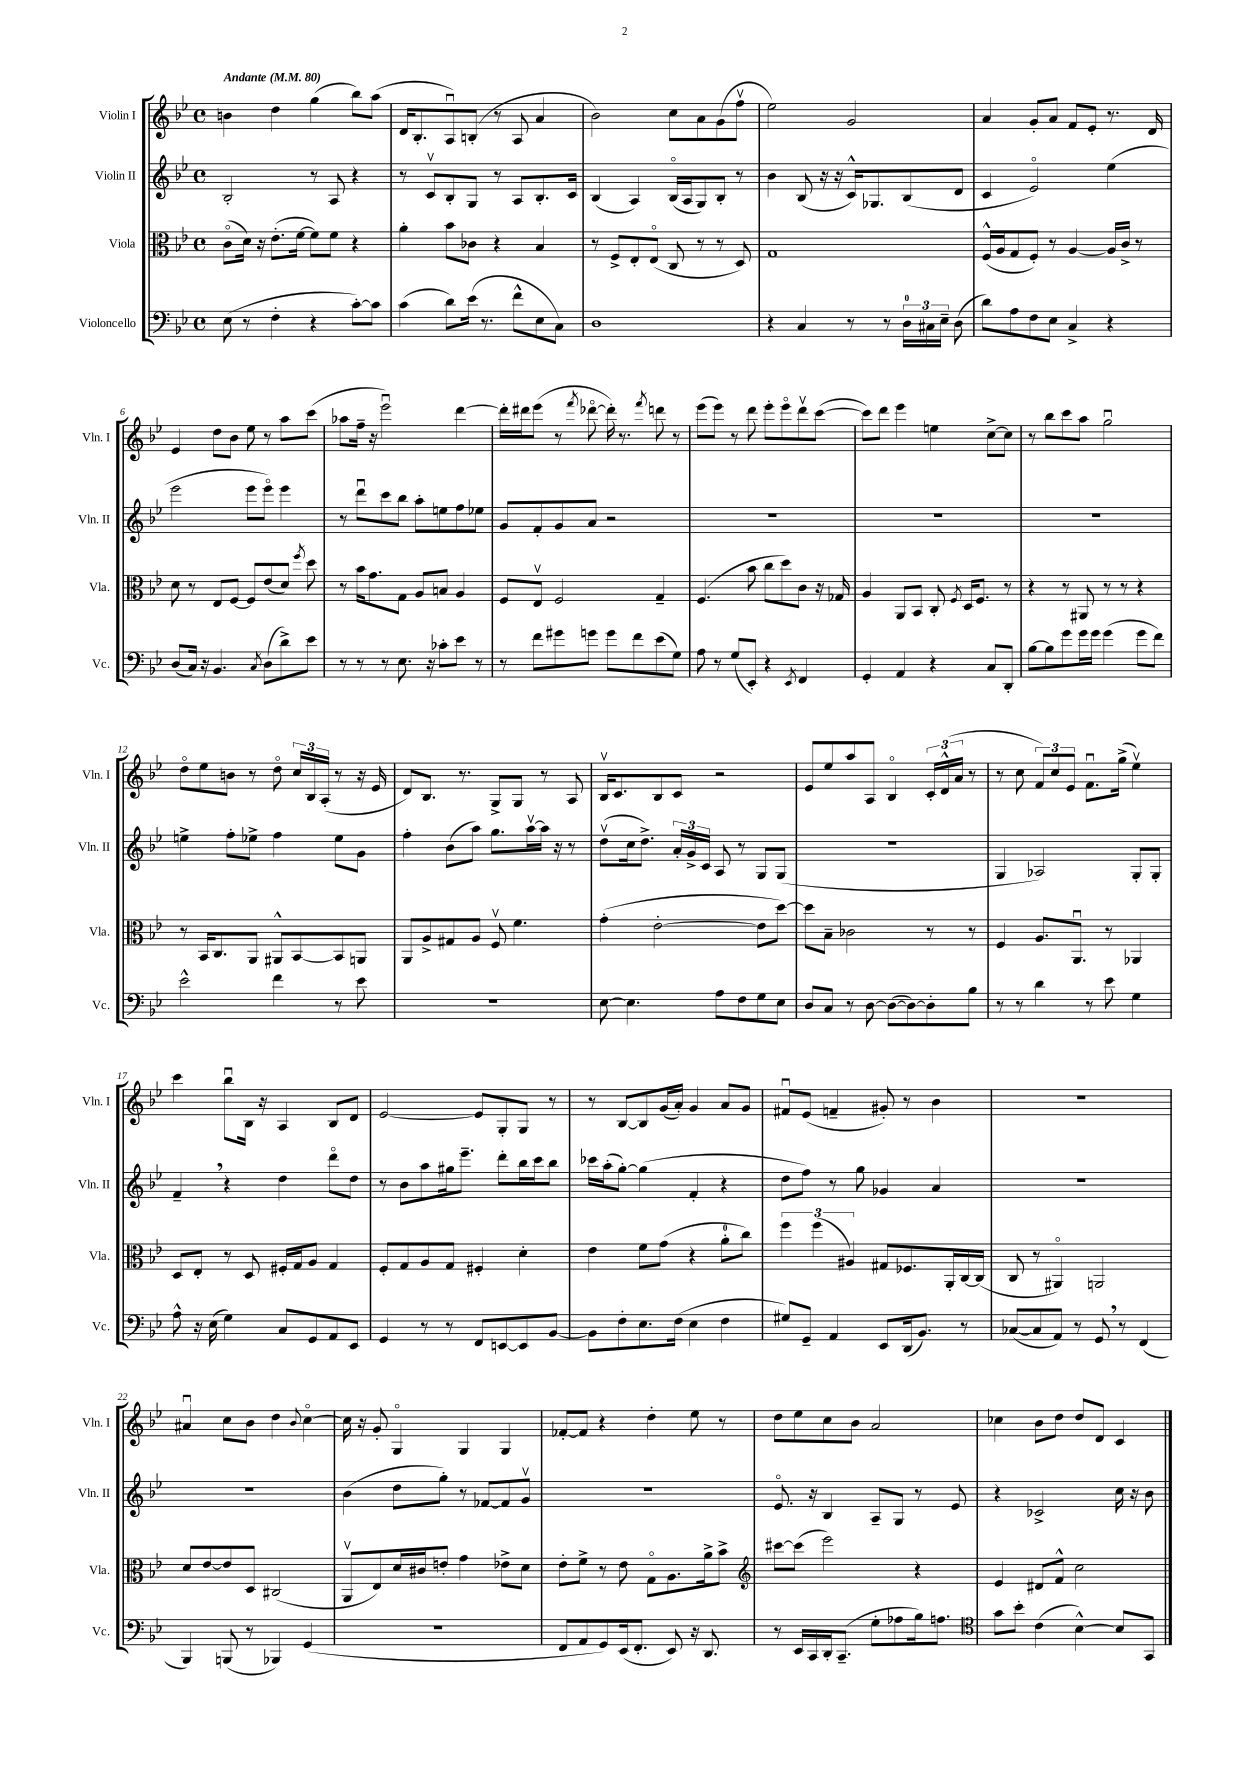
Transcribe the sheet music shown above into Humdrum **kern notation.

**kern	**kern	**kern	**kern
*part4	*part3	*part2	*part1
*staff4	*staff3	*staff2	*staff1
*I"Violoncello	*I"Viola	*I"Violin II	*I"Violin I
*I'Vc.	*I'Vla.	*I'Vln. II	*I'Vln. I
*clefF4	*clefC3	*clefG2	*clefG2
*k[b-e-]	*k[b-e-]	*k[b-e-]	*k[b-e-]
*M4/4	*M4/4	*M4/4	*M4/4
*met(c)	*met(c)	*met(c)	*met(c)
*MM80	*MM80	*MM80	*MM80
=1	=1	=1	=1
!	!	!	!LO:TX:a:B:t=Andante
(8E-\	(8c\L	2B-'/	4bn\
8r	16d\Jk)	.	.
.	16r	.	.
4F'\	(8.e-'\L	.	4dd\
.	[16f\Jk	.	.
4r	8f\L])	8r	(4gg\
.	8f\J	8A/	.
[8c'\L)	4r	4r	8bb-\L)
8c\J]	.	.	(8aa\J
=2	=2	=2	=2
(4c\	4a'\	8r	16d/KL
.	.	.	8.B-'/
.	.	8cv/L	.
8d\L)	8b-\L	8B-'/	8Au/)
(16e-\Jk	8c-X\J	8G/J	(8Bn'/J
8.r	.	.	.
.	4r	8r	8r
8f^^\L	.	8A/L	8A/
8E-\	4B-/	8.B-'/	4a/
8C\J)	.	.	.
.	.	16c/Jk	.
=3	=3	=3	=3
1D	8r	(4B-/	2b-\)
.	8F^/L	.	.
.	8E-'/	4A/)	.
.	(8E-/J	.	.
.	8C/	(16B-/LL	8cc\L
.	.	16A/J	.
.	8r	8G/)	8a\
.	8r	8B-'/J	(8g\
.	8D/)	8r	8ffv\J
=4	=4	=4	=4
4r	1G	4b-\	2ee-\)
4C/	.	(8B-/	.
.	.	16r	.
.	.	16r	.
8r	.	16c^^/KL)	2g/
.	.	8.G-X/	.
8r	.	.	.
24D\LL	.	(8B-/	.
24C#X\	.	.	.
24E-~\JJ	.	.	.
(8D\	.	8d/J	.
=5	=5	=5	=5
8d\L)	(16F^^/LL	4c/	4a/
.	16A/J	.	.
8A\	8G/	.	.
8F\	8F'/J)	2e-/)	8g'/L
8E-\J	8r	.	8a/J
4C^/	[4A/	.	8f/L
.	.	.	8e-'/J
4r	16A/LL]	(4ee-\	8.r
.	16c^/JJ	.	.
.	8r	.	.
.	.	.	16d/
!!LO:LB:g=z
=6	=6	=6	=6
(8D/L	8d\	2eee-\	4e-/
16C/Jk)	8r	.	.
16r	.	.	.
4.BB-/	8E-/L	.	8dd\L
.	[8F/J	.	8b-\J
.	8F/L]	8eee-\L	8ee-\
8qC/	.	.	.
(8D\L	(8e-/	8eee-\J)	8r
8d^\)	8d/J)	4eee-\	8aa\L
.	8qff/	.	.
8e-\J	8dd\	.	(8ccc\J
=7	=7	=7	=7
8r	8r	8r	8aa-X\L
8r	16b-\KL	8dddu\L	16ff~\Jk
.	8.g\	.	16r
8r	.	8ccc\	2eee-u\)
8.E-\	8G\J	8bb-\J	.
.	8A/L	8aa'\L	.
16r	.	.	.
8c-X'\L	8Bn/J	8een\	.
8e-\J	4A/	8ff\	[4ddd\
8r	.	8ee-X\J	.
=8	=8	=8	=8
8r	8F/L	8g/L	16ddd'\LL]
.	.	.	16ddd#X\J
8f\L	8E-v/J	8f'/	(8eee-\J
8g#X\	2F/	8g/	8r
.	.	.	8qfff/
8gn\J	.	8a/J	[8ddd-X\
8g\L	.	2r	16ddd-'\])
.	.	.	8.r
8f\	.	.	.
.	.	.	8qfff/
(8e-\	4G~/	.	8dddn\
8G\J)	.	.	8r
=9	=9	=9	=9
8A\	(4.F/	1r	(8eee-\L
8r	.	.	8eee-\J)
(8G/L	.	.	8r
8EE-'/J)	8b-\	.	8ddd\
4r	8cc\L	.	8eee-'\L
.	8dd\)	.	8eee-\
8qEE-/	.	.	.
4FF/	8c\J	.	8dddv\
.	16r	.	([8ccc\J
.	16G-X/	.	.
=10	=10	=10	=10
4GG'/	4A/	1r	8ccc\L])
.	.	.	8ddd\J
4AA/	8AA/L	.	4eee-\
.	8BB-/J	.	.
4r	8C'/	.	4een\
.	8qF/	.	.
.	16D/KL	.	.
.	8.F/J	.	.
8C/L	.	.	[8cc^\L
8DD'/J	8r	.	8cc\J]
=11	=11	=11	=11
[8B-\L	4r	1r	8r
8B-\]	.	.	8bb-\L
8g\	8r	.	8ccc\
16g\L	8AA#X/	.	8aa\J
16g\JJ	.	.	.
(4g\	8r	.	2ggu\
.	8r	.	.
8g\L	4r	.	.
8f\J)	.	.	.
!!LO:LB:g=z
=12	=12	=12	=12
2e-^^\	8r	4een^\	8dd\L
.	16BB-/KL	.	8ee-\
.	8.C/	.	.
.	.	8ff'\L	8bn\J
.	8AA/J	8ee-X^\J	8r
4f\	8AA#X^^/L	4ff\	8dd\
.	[8BB-/	.	24cc/LL
.	.	.	24B-/
.	.	.	(24A'/JJ
8r	8BB-/]	8ee-\L	8r
8e-\	8AAn/J	8g\J	16r
.	.	.	16e-/
=13	=13	=13	=13
1r	8AA/L	4ff'\	8d/L)
.	8A^/	.	8.B-/J
.	8G#X/	(8b-\L	.
.	.	.	8.r
.	8A/J	8aa\J)	.
.	8Fv/	8.gg\L	8G^/L
.	4.f\	.	8G/J
.	.	[16aav\L	.
.	.	16aa\JJ]	8r
.	.	16r	.
.	.	8r	8A/
=14	=14	=14	=14
[8E-\	(4g'\	(8ddv\L	16B-v/KL
.	.	.	8.c/
4.E-\]	.	16cc\k	.
.	.	8.dd^\J)	.
.	[2e-'\	.	8B-/
.	.	24a'/LL	8c/J
.	.	24g^/	.
.	.	24c/JJ	.
8A\L	.	8A/	2r
8F\	.	8r	.
8G\	8e-\L]	8G/L	.
8E-\J	[8dd\J)	(8G/J	.
=15	=15	=15	=15
8D/L	8dd\L]	1r	8e-/L
8C/J	8B-~\J	.	8ee-/
8r	2c-X\	.	8aa/
[8D\	.	.	8A/J
(8D\L_	.	.	4B-/
8D\_)	.	.	.
8D'\]	8r	.	24c'/LL
.	.	.	(24d^^/
.	.	.	24a/JJ
8B-\J	8r	.	8r
=16	=16	=16	=16
8r	4F/	4G/	8r
8r	.	.	8cc\
4d\	8.A/L	2A-X/)	12f/L)
.	.	.	12cc/
.	.	.	12e-/J
.	8.AAu/J	.	.
8r	.	.	8.fu\L
8e-\	8r	.	.
.	.	.	(16gg^\Jk
4G\	4AA-X/	8G'/L	4ee-v\)
.	.	8G'/J	.
!!LO:LB:g=z
=17	=17	=17	=17
8A^^\	8D/L	4f~,/	4ccc\
16r	8E-'/J	.	.
(16E-\	.	.	.
4G\)	8r	4r	8bb-u\L
.	8D/	.	16B-\Jk
.	.	.	16r
8C/L	16F#X'/LL	4dd\	4A/
.	16G/J	.	.
8GG/	8A/J	.	.
8AA/	4G/	8ddd\L	8B-/L
8EE-/J	.	8dd\J	8d/J
=18	=18	=18	=18
4GG/	8F'/L	8r	[2e-/
.	8G/	8b-\L	.
8r	8A/	8aa\	.
8r	8G/J	16gg#X\k	.
.	.	8.eee-~\J	.
8FF/L	4F#X'/	.	8e-/L]
[8EEn/	.	8ddd'\L	8G'/
8EE/]	4d'\	16bb-\L	8G/J
.	.	16ccc\J	.
[8BB-/J	.	8bb-\J	8r
=19	=19	=19	=19
8BB-\L]	4e-\	16ccc-X\LL	8r
.	.	(16aa'\J	.
8F'\	.	[8gg'\J)	[8B-/L
8.E-\	8f\L	(4gg\]	8B-/]
.	(8g\J	.	(16g/L
(16F\Jk	.	.	16a'/JJ)
4E-\	4r	4f'/	4g/
4F\	8a'\L	4r	8a/L
.	8cc\J)	.	8g/J
=20	=20	=20	=20
8G#X/L)	6ff\	8dd\L	8f#Xu/L
8GG~/J	.	8ff\J)	(8e-/J
.	(6ff\	.	.
4AA/	.	8r	4fn~/
.	6A#X/)	.	.
.	.	8gg\	.
8EE-/L	8G#X/L	4g-X/	8g#X'/)
(16DD/k	8.F-X/	.	8r
8.BB-/J)	.	.	.
.	.	4a/	4b-\
.	16AA'/L	.	.
8r	[16C/	.	.
.	(16C/JJ]	.	.
=21	=21	=21	=21
([8C-X/L	8C/	1r	1r
8C-/]	8r	.	.
8AA/J)	4AA#X/)	.	.
8r	.	.	.
8GG,/	2AAn/	.	.
8r	.	.	.
(4FF/	.	.	.
!!LO:LB:g=z
=22	=22	=22	=22
4BBB-/)	8d/L	1r	4a#Xu/
.	[8e-/	.	.
(8BBBn/	8e-/]	.	8cc\L
8r	8D/J	.	8b-\J
4BBB-X/)	(2C#X/	.	4dd\
.	.	.	8qqb-/
(4GG/	.	.	[4cc\
=23	=23	=23	=23
1r	8AAv/L	(4b-\	16cc\]
.	.	.	16r
.	8E-/)	.	8g'/
.	16d/L	8dd\L	4G/
.	16c#X/J	.	.
.	8en'/J	8gg'\J)	.
.	4g\	8r	4G/
.	.	[8f-X/L	.
.	8e-X^\L	8f-/]	4G/
.	8d\J	8gv/J	.
=24	=24	=24	=24
8FF/L	8e-'\L	1r	[8f-X'/L
8AA/	8f^\J	.	8f-/J]
8GG/)	8r	.	4r
(16EE-/k	8e-\	.	.
8.FF'/J	.	.	.
.	8G\L	.	4dd'\
8EE-/)	8.A\	.	.
16r	.	.	8ee-\
8.DD/	16a^\k	.	.
.	8b-^\J	.	8r
=25	=25	=25	=25
*	*clefG2	*	*
8r	[8ccc#X\L	8.e-/	8dd\L
16EE-/LL	(8ccc#\J]	.	8ee-\
16CC/	.	16r	.
16DD'/J	2eee-\)	4B-/	8cc\
(8.CC~/J	.	.	.
.	.	.	8b-\J
8G'\L	.	8A~/L	2a/
8A-X\	.	8G/J	.
16B-\k)	4r	8r	.
8.An\J	.	.	.
.	.	8e-/	.
=26	=26	=26	=26
*clefC4	*	*	*
8g\L	4e-/	4r	4cc-X\
8b-'\J	.	.	.
(4c\	8d#X/L	2c-X^/	8b-\L
.	8f^^/J	.	8dd\J
[4B-^^\)	2cc\	.	8dd/L
.	.	.	8d/J
8B-/L]	.	16cc\	4c/
.	.	16r	.
8GG/J	.	8b-\	.
==	==	==	==
*-	*-	*-	*-
